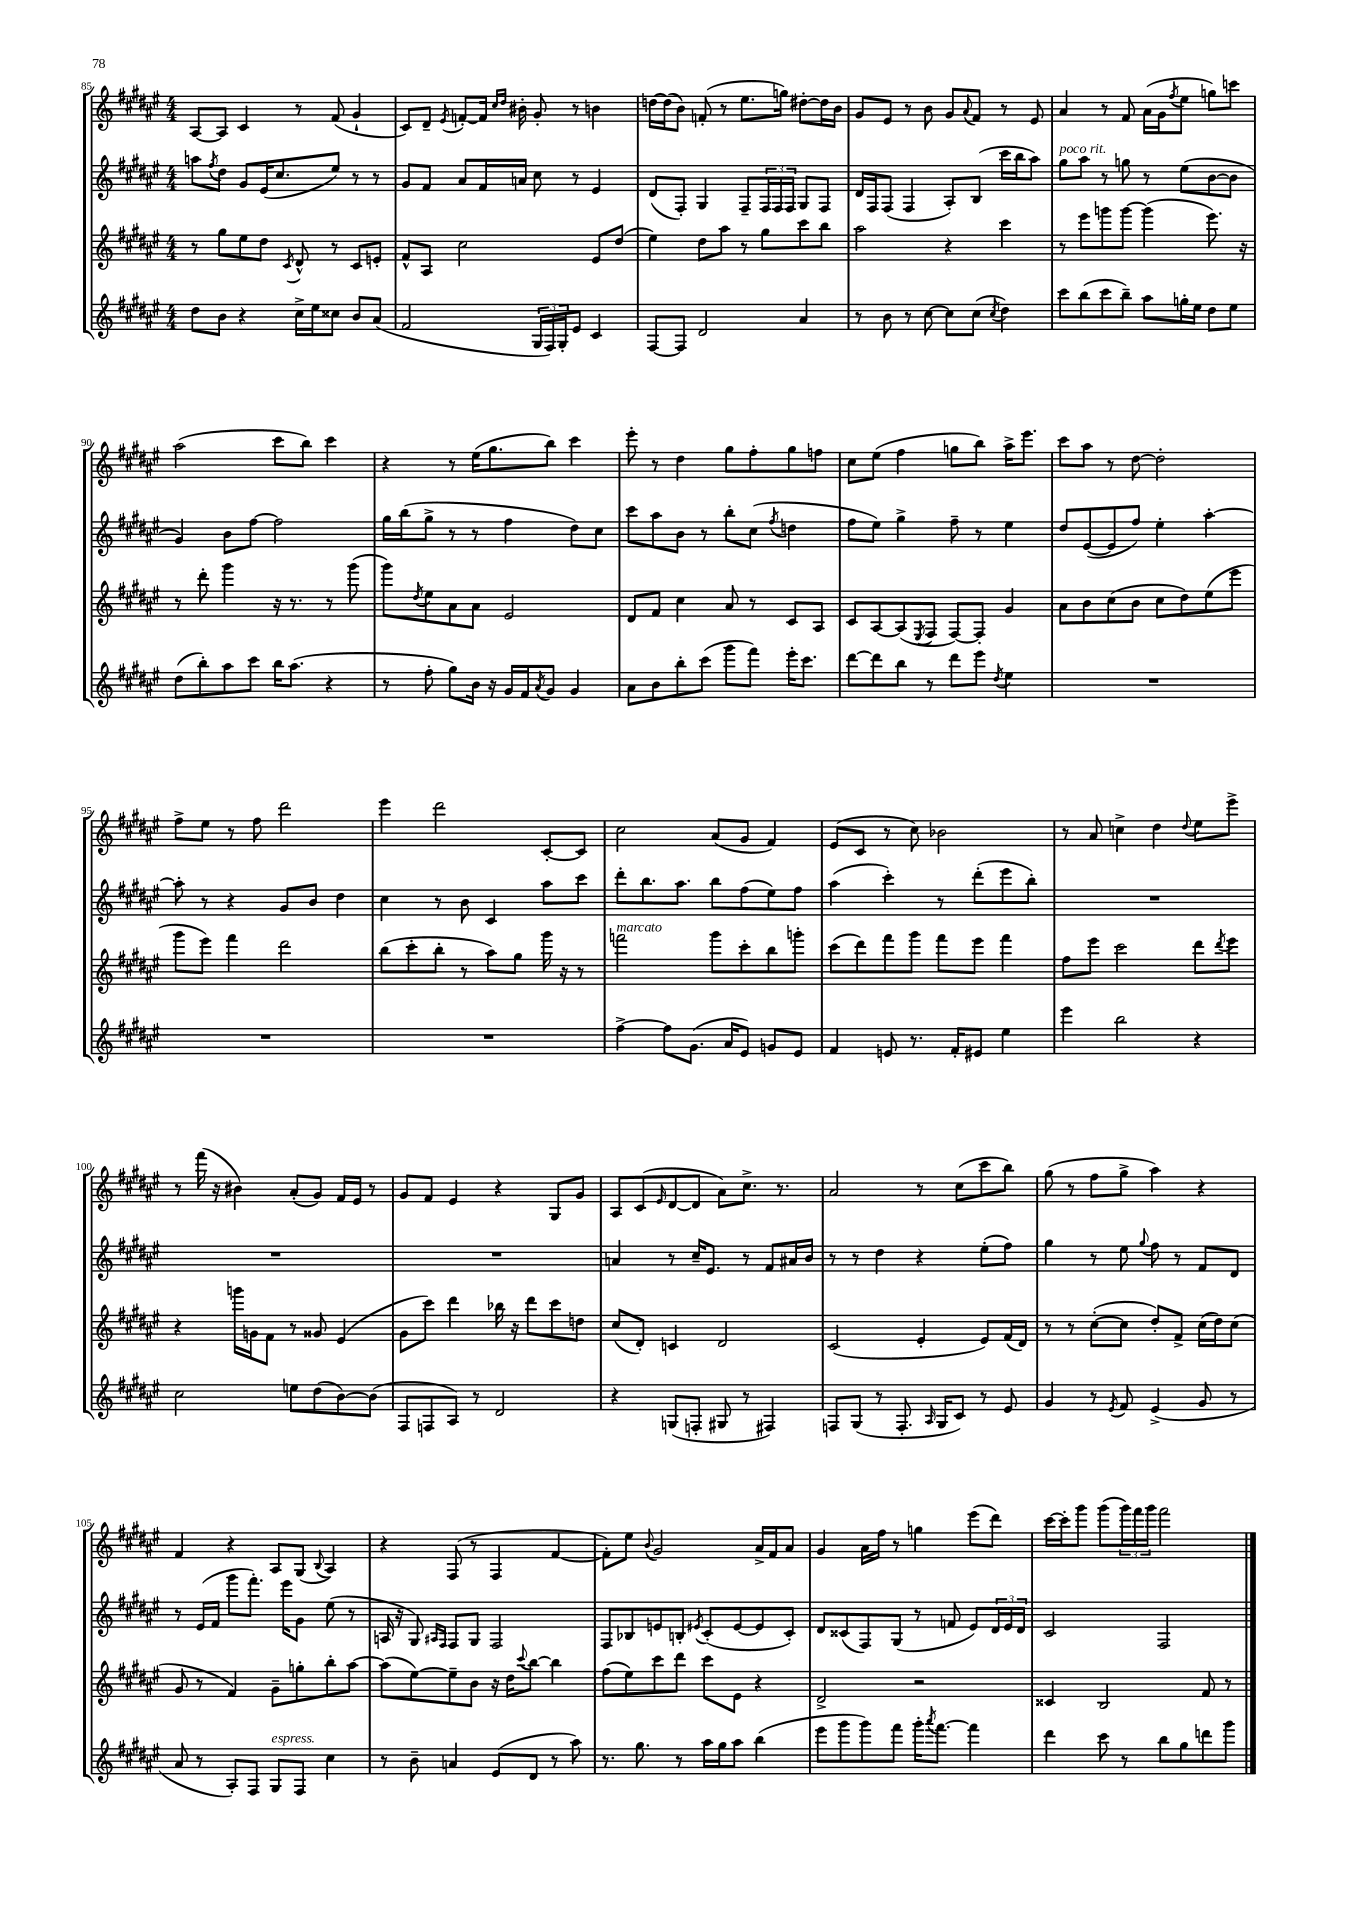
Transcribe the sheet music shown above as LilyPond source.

<<
\new StaffGroup <<
\new Staff = "s0" {
    \clef treble \key fis \major \numericTimeSignature \time 4/4
    ais8~ ais8 cis'4 r8 fis'8( gis'4-! |
    cis'8) dis'8-- \acciaccatura { eis'8 } f'8~-. f'16 \grace { cis''16 dis''16 } bis'16-. gis'8-. r8 b'4 |
    d''16~ d''16( b'8) f'8-.( r8 eis''8. g''16) dis''8~-. dis''16 b'16 |
    gis'8 eis'8 r8 b'8 gis'8 \appoggiatura { ais'8 } fis'8 r8 eis'8 |
    ais'4 r8 fis'8 ais'16( gis'16 \acciaccatura { fis''8 } eis''8 g''8) c'''8 |
    ais''2( cis'''8 b''8) cis'''4 |
    r4 r8 eis''16( gis''8. b''8) cis'''4 |
    eis'''8-. r8 dis''4 gis''8 fis''8-. gis''8 f''8 |
    cis''8 eis''8( fis''4 g''8 b''8) ais''16-> eis'''8. |
    cis'''8 ais''8 r8 dis''8~ dis''2-. |
    fis''8-> eis''8 r8 fis''8 dis'''2 |
    eis'''4 dis'''2 cis'8~-. cis'8 |
    cis''2 ais'8( gis'8 fis'4) |
    eis'8( cis'8 r8 cis''8) bes'2 |
    r8 ais'8 c''4-> dis''4 \appoggiatura { dis''8 } eis''8 eis'''8-> |
    r8 fis'''16( r16 bis'4) ais'8-.( gis'8) fis'16 eis'16 r8 |
    gis'8 fis'8 eis'4 r4 gis8 gis'8 |
    ais8 cis'8( \grace { eis'16 } dis'8~ dis'8 ais'8) cis''8.-> r8. |
    ais'2 r8 cis''8( cis'''8 b''8) |
    gis''8( r8 fis''8 gis''8-> ais''4) r4 |
    fis'4 r4 ais8 gis8( \appoggiatura { b8 } ais4) |
    r4 fis8( r8 fis4 fis'4~ |
    fis'8-.) eis''8 \appoggiatura { b'8 } gis'2 ais'16-> fis'16 ais'8 |
    gis'4 ais'16 fis''16 r8 g''4 eis'''8( dis'''8) |
    cis'''16~ cis'''16-. gis'''8 gis'''8( \tuplet 3/2 { gis'''16) fis'''16 gis'''16 } fis'''2 \bar "|." |
}
\new Staff = "s1" {
    \clef treble \key fis \major \numericTimeSignature \time 4/4
    a''8 \acciaccatura { fis''8 } dis''8 gis'8 eis'16( cis''8. eis''8) r8 r8 |
    gis'8 fis'8 ais'8 fis'16 a'16 cis''8 r8 eis'4 |
    dis'8( fis8-.) gis4 fis8-- \tuplet 3/2 { fis16 fis16 fis16 } gis8 fis8 |
    dis'16 fis16 fis8( fis4 ais8-.) b8( cis'''16 b''16 ais''8) |
    gis''8^\markup { \italic "poco rit." } ais''8 r8 g''8 r8 eis''8( b'8~ b'8 |
    gis'4) b'8 fis''8~ fis''2 |
    gis''16 b''16( gis''8-> r8 r8 fis''4 dis''8) cis''8 |
    cis'''8 ais''8 b'8 r8 b''8-. cis''8( \acciaccatura { fis''8 } d''4 |
    fis''8 eis''8) gis''4-> fis''8-- r8 eis''4 |
    dis''8 eis'8~( eis'8 fis''8) eis''4-. ais''4~-. |
    ais''8-. r8 r4 gis'8 b'8 dis''4 |
    cis''4 r8 b'8 cis'4 ais''8 cis'''8 |
    dis'''8-. b''8. ais''8. b''8 fis''8( eis''8) fis''8 |
    ais''4( cis'''4-.) r8 dis'''8-.( eis'''8 b''8-.) |
    R1 |
    R1 |
    R1 |
    a'4 r8 cis''16-- eis'8. r8 fis'8 ais'16 b'16 |
    r8 r8 dis''4 r4 eis''8-.( fis''8) |
    gis''4 r8 eis''8 \appoggiatura { gis''8 } fis''8 r8 fis'8 dis'8 |
    r8 eis'16( fis'16 gis'''8 fis'''8.-.) eis'''16 gis'8 eis''8( r8 |
    a16 r16 gis8) \grace { ais16 fis16 } fis8 gis8 fis2 |
    fis8 bes8 e'8 b8-. \acciaccatura { eis'8 } cis'8-.( eis'8~ eis'8 cis'8-.) |
    dis'8 cisis'8( fis8) gis8( r8 f'8 eis'8) \tuplet 3/2 { dis'16 eis'16 dis'16 } |
    cis'2 fis2 \bar "|." |
}
\new Staff = "s2" {
    \clef treble \key fis \major \numericTimeSignature \time 4/4
    r8 gis''8 eis''8 dis''8 \acciaccatura { cis'8 } dis'8-^ r8 cis'8 e'8-. |
    fis'8-^ ais8 cis''2 eis'8 dis''8( |
    eis''4) dis''8 ais''8 r8 gis''8 cis'''8 b''8 |
    ais''2 r4 cis'''4 |
    r8 eis'''8 g'''8 g'''8~ g'''4( eis'''8.) r16 |
    r8 dis'''8-. gis'''4 r16 r8. r8 gis'''8( |
    gis'''8) \acciaccatura { dis''8 } eis''8 ais'8 ais'8 eis'2 |
    dis'8 fis'8 cis''4 ais'8 r8 cis'8 ais8 |
    cis'8 ais8~ ais8( \acciaccatura { eis8 } fis8 fis8~) fis8-. gis'4 |
    ais'8 b'8 cis''8( b'8 cis''8 dis''8) eis''8( eis'''8 |
    gis'''8 eis'''8) fis'''4 dis'''2 |
    b''8( cis'''8-. b''8-. r8 ais''8) gis''8 gis'''16 r16 r8 |
    f'''2^\markup { \italic "marcato" } gis'''8 cis'''8-. b''8 g'''8-. |
    cis'''8( dis'''8) fis'''8 gis'''8 fis'''8 eis'''8 fis'''4 |
    fis''8 eis'''8 cis'''2 dis'''8 \acciaccatura { dis'''8 } eis'''8 |
    r4 g'''16 g'16 fis'8 r8 gisis'8 eis'4( |
    gis'8 cis'''8) dis'''4 bes''16 r16 dis'''8 cis'''8 d''8 |
    cis''8( dis'8-.) c'4 dis'2 |
    cis'2( eis'4-. eis'8) fis'16( dis'16) |
    r8 r8 cis''8~-.( cis''8 dis''8-.) fis'8-> cis''16( dis''16) cis''8( |
    gis'8 r8 fis'4) gis'8-- g''8-. b''8-. ais''8~ |
    ais''8( eis''8~) eis''8-- b'8 r16 dis''16 \appoggiatura { cis'''8 } b''8~ b''4 |
    fis''8( eis''8) cis'''8 dis'''8 cis'''8 eis'8 r4 |
    dis'2-> r2 |
    cisis'4 b2 fis'8 r8 \bar "|." |
}
\new Staff = "s3" {
    \clef treble \key fis \major \numericTimeSignature \time 4/4
    dis''8 b'8 r4 cis''16-> eis''16 cisis''8 b'8 ais'8( |
    fis'2 \tuplet 3/2 { gis16 fis16) gis16-. } eis'8 cis'4 |
    fis8~ fis8 dis'2 ais'4 |
    r8 b'8 r8 cis''8~ cis''8 cis''8( \acciaccatura { cis''8 } dis''4) |
    cis'''8 b''8( cis'''8 b''8--) ais''8 g''16-. eis''16 dis''8 eis''8 |
    dis''8( b''8-.) ais''8 cis'''8 b''16 ais''8.( r4 |
    r8 fis''8-. gis''8) b'16 r16 gis'16 fis'16 \acciaccatura { ais'8 } gis'8 gis'4 |
    ais'8 b'8 b''8-. cis'''8( gis'''8 fis'''8) eis'''16-. cis'''8. |
    dis'''8~ dis'''8 b''8 r8 dis'''8 eis'''8 \acciaccatura { dis''8 } eis''4 |
    R1 |
    R1 |
    R1 |
    fis''4~-> fis''8 gis'8.( ais'16 eis'8) g'8 eis'8 |
    fis'4 e'8 r8. fis'16-. eis'8 eis''4 |
    eis'''4 b''2 r4 |
    cis''2 e''8 dis''8( b'8~) b'8( |
    fis8 f8 ais8) r8 dis'2 |
    r4 g8( f8-. gis8 r8 fis4) |
    f8 gis8( r8 f8.-. \grace { ais16 } gis16 cis'8) r8 eis'8 |
    gis'4 r8 \acciaccatura { eis'8 } fis'8 eis'4->( gis'8 r8 |
    ais'8 r8 ais8-.) fis8 gis8^\markup { \italic "espress." } fis8 cis''4 |
    r8 b'8-- a'4 eis'8( dis'8 r8 ais''8) |
    r8. gis''8. r8 ais''16 gis''16 ais''8 b''4( |
    eis'''8 gis'''8 gis'''8) fis'''8 gis'''16-. \acciaccatura { ais'''8 } fis'''8.~ fis'''4 |
    dis'''4 cis'''8 r8 b''8 gis''8 d'''8 gis'''8 \bar "|." |
}
>>
>>
\layout { \context { \Score currentBarNumber = #85 } }
